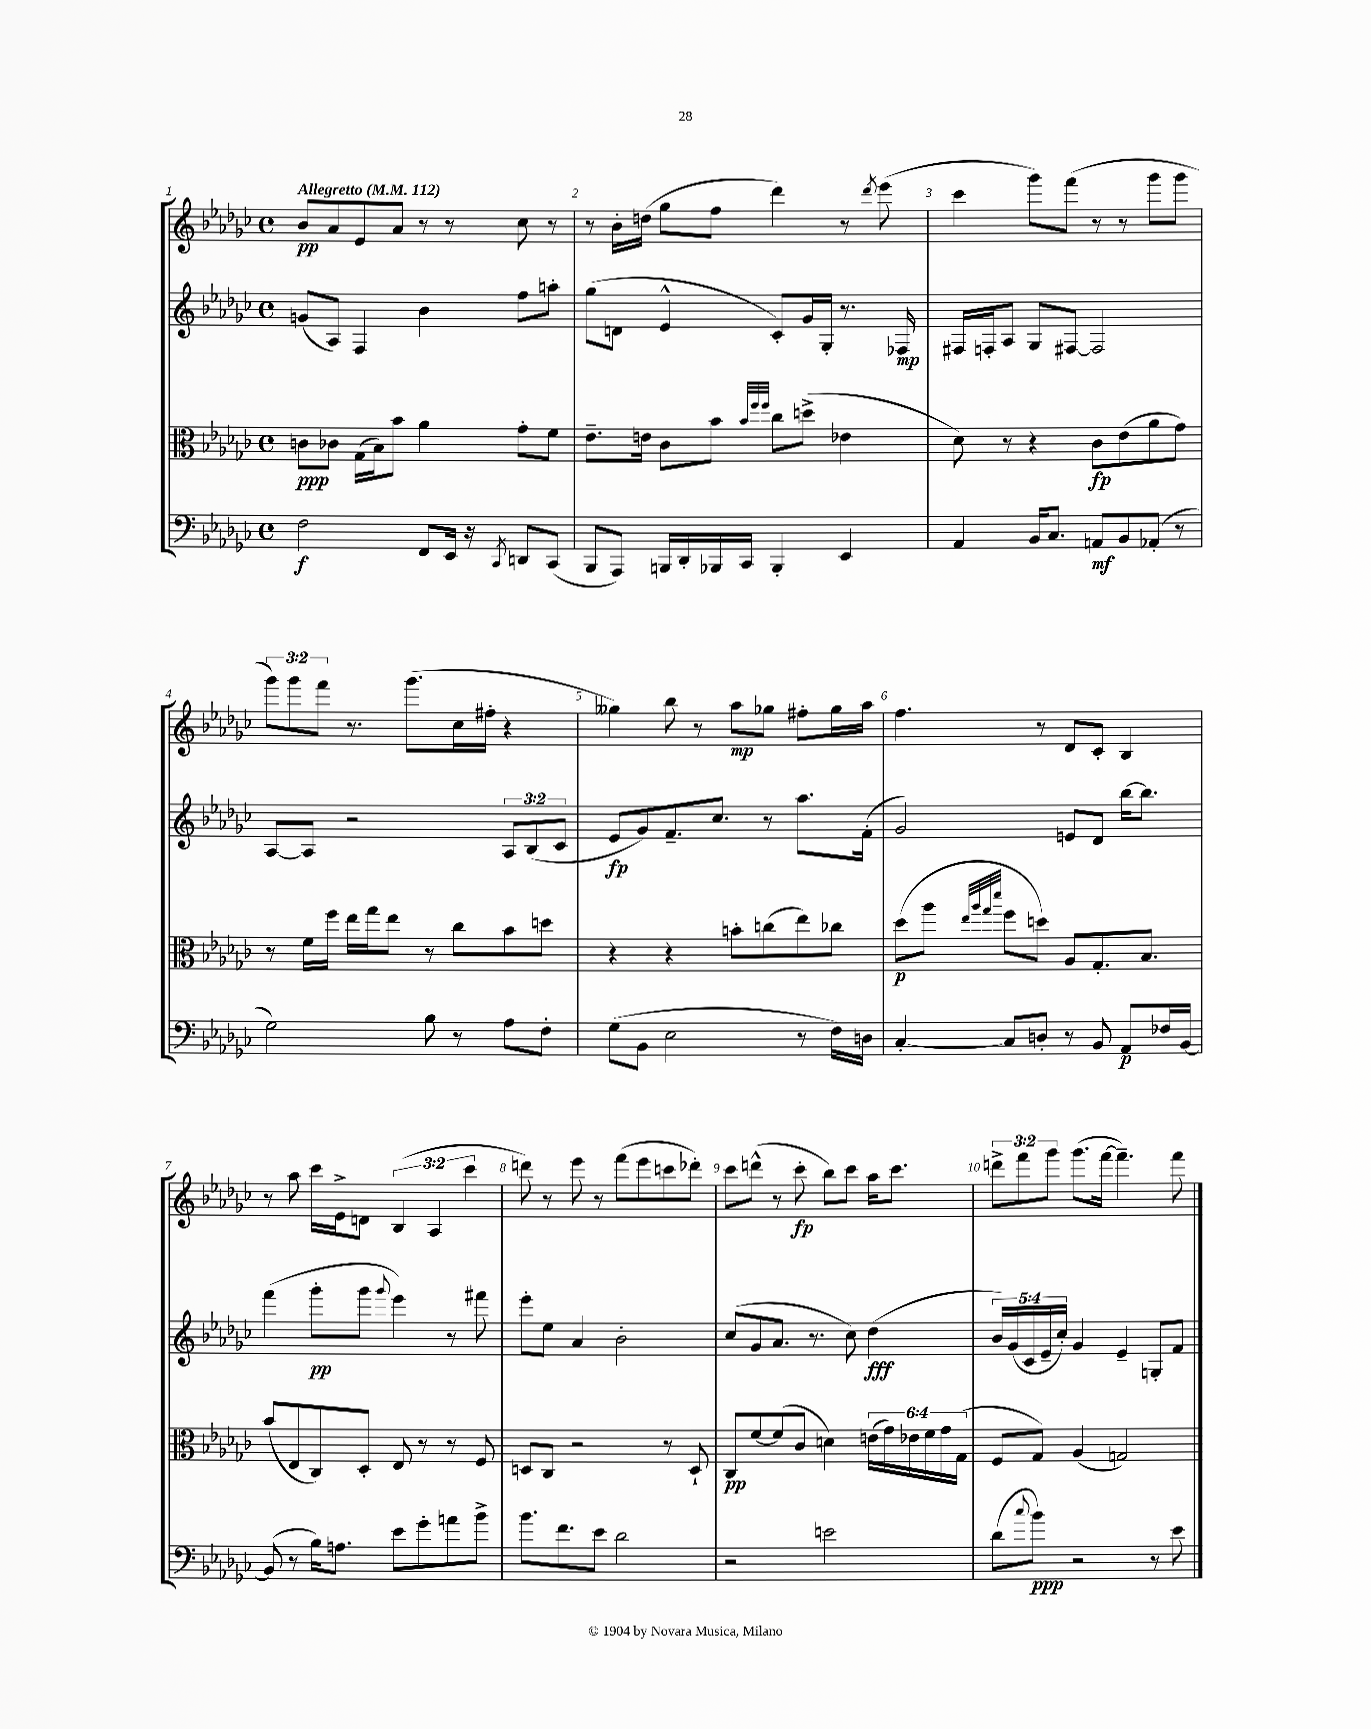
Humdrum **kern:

**kern	**kern	**kern	**kern
*staff4	*staff3	*staff2	*staff1
*clefF4	*clefC3	*clefG2	*clefG2
*k[b-e-a-d-g-c-]	*k[b-e-a-d-g-c-]	*k[b-e-a-d-g-c-]	*k[b-e-a-d-g-c-]
*M4/4	*M4/4	*M4/4	*M4/4
*met(c)	*met(c)	*met(c)	*met(c)
*MM112	*MM112	*MM112	*MM112
2F\	8c\L	(8g/L	8b-/L
.	8c-\J	8A-/J)	8a-/
.	(16G-\LL	4F/	8e-/
.	16B-\J)	.	.
.	8b-\J	.	8a-/J
8FF/L	4a-\	4b-\	8r
16EE-/Jk	.	.	8r
16r	.	.	.
8qCC-/	.	.	.
8DD/L	8g-'\L	8ff\L	8cc-\
(8CC-/J	8f\J	8aa'\J	8r
=	=	=	=
8BBB-/L	8.e-~\L	(8gg-\L	8r
8AAA-/J)	.	8d\J	16b-'\LL
.	16e\Jk	.	(16dd\JJ
16BBB/LL	8c-\L	4e-^^/	8gg-\L
16DD-'/	.	.	.
16BBB-/	8b-\J	.	8ff\J
16CC-/JJ	.	.	.
.	32qqb-/LLL	.	.
.	32qqff/	.	.
.	32qqff/JJJ	.	.
4BBB-'/	8cc-\L	8c-'/L)	4ddd-\)
.	(8dd^\J	16g-/L	.
.	.	16G-'/JJ	.
4EE-/	4e-\	8.r	8r
.	.	.	8qddd-/
.	.	.	(8eee-\
.	.	16F-/	.
=	=	=	=
4AA-/	8d-\)	16F#/LL	4ccc-\
.	.	16F'/J	.
.	8r	8A-/J	.
16BB-/LK	4r	8G-/L	8ggg-\L)
8.C-/J	.	.	.
.	.	[8F#/J	(8fff\J
8AA/L	8c-\L	2F#/]	8r
8BB-/	(8e-\	.	8r
(8AA-'/J	8a-\	.	8ggg-\L
8r	8g-\J)	.	8ggg-\J
=	=	=	=
2G-\)	8r	[8A-/L	12ggg-\L)
.	.	.	12ggg-\
.	16f\LL	8A-/]J	.
.	.	.	12fff\J
.	16ff\JJ	.	.
.	16ee-\LL	2r	8.r
.	16gg-\J	.	.
.	8ee-\J	.	.
.	.	.	(8.ggg-\L
8B-\	8r	.	.
8r	8cc-\L	.	16cc-\L
.	.	.	16ff#'\JJ
8A-\L	8b-\	12A-/L	4r
.	.	(12B-/	.
8F'\J	8dd\J	.	.
.	.	12c-/J	.
=	=	=	=
(8G-\L	4r	8e-/L	4gg--\)
8BB-\J	.	8g-/)	.
2E-\	4r	8.f~/	8bb-\
.	.	.	8r
.	.	8.cc-/J	.
.	8b'\L	.	8aa-\L
.	(8cc\	8r	8gg-\J
8r	8ee-\)	8.aa-\L	8ff#'\L
16F\LL)	8cc-\J	.	16gg-\L
16D\JJ	.	(16f'\Jk	16aa-\JJ
=	=	=	=
[4C-'/	(8dd-\L	2g-/)	4.ff\
.	8aa-\J	.	.
.	32qqee-/LLL	.	.
.	32qqaa-/	.	.
.	32qqgg-/	.	.
.	32qqddd-/JJJ	.	.
8C-/]L	8ff\L	.	.
8D'/J	8dd\J)	.	8r
8r	8A-/L	8e/L	8d-/L
8BB-/	8.G-'/	8d-/J	8c-'/J
8AA-/L	.	[16bb-\LK	4B-/
.	8.B-/J	8.bb-\]J	.
16F-/L	.	.	.
[16BB-/JJ	.	.	.
=	=	=	=
(8BB-/]	(8b-/L	(4fff\	8r
8r	8E-/	.	8aa-\
16B-\LK)	8C-/)	8ggg-'\L	16ccc-\LL
8.A\J	.	.	16e-^\J
.	8D-'/J	8ggg-\J	8d\J
.	.	8qqggg-/	.
8e-\L	8E-/	4eee-\)	(6B-/
8g-'\	8r	.	.
.	.	.	6A-/
8a\	8r	8r	.
.	.	.	6ccc-\
8b-^\J	8F/	8fff#\	.
=	=	=	=
8.b-\L	8D/L	8eee-'\L	8ddd\)
.	8C-/J	8ee-\J	8r
8.f\	.	.	.
.	2r	4a-/	8eee-\
8e-\J	.	.	8r
2d-\	.	2b-'\	(8fff\L
.	.	.	8eee-\
.	8r	.	8ccc\
.	8D`/	.	8ddd-'\J)
=	=	=	=
2r	8C-/L	(8cc-/L	8ccc-\L
.	[8f/	8g-/	(8ddd^^\J
.	(8f/]	8.a-/J	8r
.	8c-/J	.	8ccc-'\
.	.	8.r	.
2e\	4d\)	.	8bb-\L)
.	.	8cc-\)	8ccc-\J
.	(24e\LL	(4dd-\	16aa-\LK
.	24g-\)	.	.
.	.	.	8.ccc-\J
.	24e-\	.	.
.	24f\	.	.
.	24g-\	.	.
.	(24G-\JJ	.	.
=	=	=	=
(8d-\L	8F/L	20b-/LL)	12ddd^\L
.	.	(20g-/	.
.	.	.	12fff\
.	.	20c-/	.
8qqcc-/	.	.	.
8b-\J)	8G-/J)	.	.
.	.	20e-~/	.
.	.	.	12ggg-\J
.	.	20cc-'/JJ)	.
2r	(4A-/	4g-/	(8.ggg-\L
.	.	.	[16fff\Jk
.	2G/)	4e-~/	4.fff~\])
8r	.	8G'/L	.
8e-\	.	8f/J	8fff\
==	==	==	==
*-	*-	*-	*-
